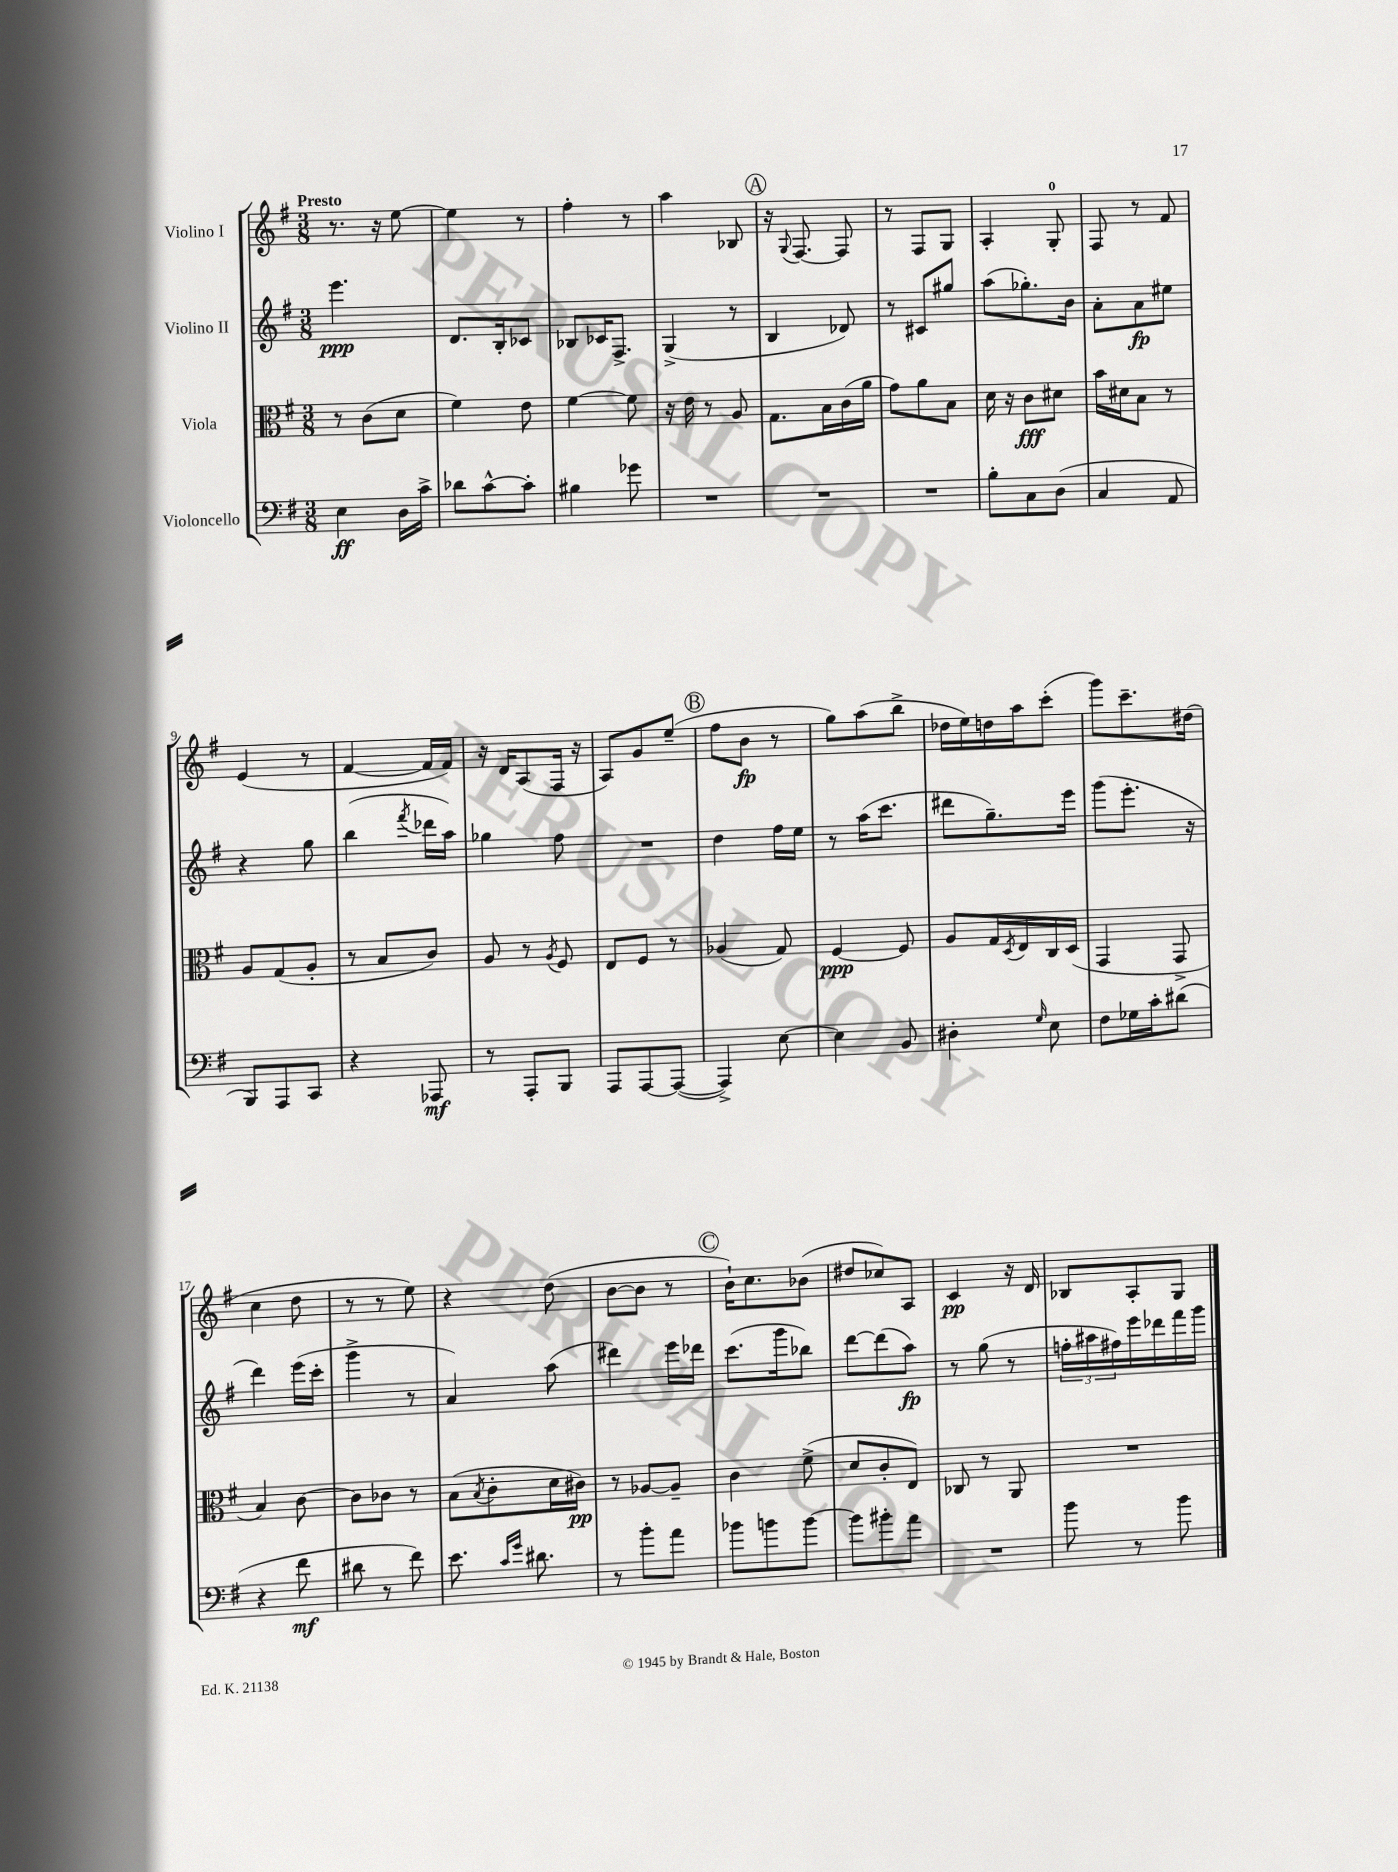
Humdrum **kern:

**kern	**kern	**kern	**kern
*staff4	*staff3	*staff2	*staff1
*clefF4	*clefC3	*clefG2	*clefG2
*k[f#]	*k[f#]	*k[f#]	*k[f#]
*M3/8	*M3/8	*M3/8	*M3/8
4E	8r	4.eee	8.r
.	(8c	.	.
.	.	.	16r
16D	8d	.	[8ee
16c^	.	.	.
=	=	=	=
8d-	4f#)	8.d	4ee]
[8c^^	.	.	.
.	.	16B'	.
8c']	8e	8c-	8r
=	=	=	=
4B#	[4f#	8B-	4ff#'
.	.	16c-	.
.	.	8.F#^	.
8g-	8f#]	.	8r
=	=	=	=
4.r	16r	(4G^	4aa
.	16e	.	.
.	8r	.	.
.	8A	8r	8B-
=	=	=	=
4.r	8.G	4B	16r
.	.	.	8qqG
.	.	.	[8.F#
.	16B	.	.
.	(16c	8d-)	8F#]
.	16a	.	.
=	=	=	=
4.r	8g)	8r	8r
.	8a	8c#	8F#
.	8B	8gg#	8G
=	=	=	=
8B'	16d	(8aa	4A'
.	16r	.	.
8C	8c	8.gg-')	.
(8D	8d#	.	8G'
.	.	16b	.
=	=	=	=
4C	16b	8a'	8F#
.	16d#	.	.
.	8B	8a	8r
8AA	8r	8ee#	8f#
=	=	=	=
8BBB)	8A	4r	(4e
8AAA	(8G	.	.
8CC	8A'	8gg	8r
=	=	=	=
4r	8r	(4bb	[4f#
.	8B	.	.
.	.	8qfff#	.
8AAA-	8c)	16ddd-	16f#]
.	.	16aa)	16f#)
=	=	=	=
8r	8A	4gg-	16r
.	.	.	16d
8AAA'	8r	.	(8A
.	8qA	.	.
8BBB	8F#	8ff#	16F#
.	.	.	16r
=	=	=	=
8AAA	8E	4.r	8A)
[8AAA	8F#	.	8g
(8AAA_	8r	.	(8ee~
=	=	=	=
4AAA^])	(4A-	4dd	8ff#
.	.	.	8b
[8E	8G)	16ff#	8r
.	.	16ee	.
=	=	=	=
4E]	[4F#	8r	8gg)
.	.	(16aa	(8aa
.	.	8.ccc	.
8BB	8F#]	.	8bb^
=	=	=	=
4D#'	8A	8ddd#	16dd-
.	.	.	16ee)
.	16G	8.gg~)	16dd
.	8qD	.	.
.	16E	.	16aa
16qqG	.	.	.
8E	16C	.	(8ccc'
.	(16D	16eee	.
=	=	=	=
8F#	4GG	(8ggg	8ggg)
16G-	.	8.eee'	8.ccc~
16c'	.	.	.
(8d#	8GG^	.	.
.	.	16r	(16dd#
=	=	=	=
4r	4B)	4ddd)	4cc
8f#	[8c	(16eee	8dd
.	.	16ccc'	.
=	=	=	=
8d#	8c]	4ggg^	8r
8r	8c-	.	8r
8f#)	8r	8r	8ee)
=	=	=	=
8.e	(8B	4a)	4r
.	8qB	.	.
.	8c'	.	.
16qqc	.	.	.
16qqg	.	.	.
8.d#	.	.	.
.	16d	(8aa	(8dd
.	16c#)	.	.
=	=	=	=
8r	8r	4ddd#)	[8b
8b'	[8A-	.	8b]
8a	8A-~]	16eee	8r
.	.	16ddd-	.
=	=	=	=
8b-	4c	(8.ccc	16b`)
.	.	.	8.cc
8b	.	.	.
.	.	16ggg	.
[8b	(8f#^	8bb-)	(8b-
=	=	=	=
8b]	8d	[8ddd	8dd#
8b#'	8c'	(8ddd]	8cc-)
8a	8E)	8aa)	8A
=	=	=	=
4.r	8C-	8r	4c
.	8r	(8gg	.
.	8AA	8r	16r
.	.	.	16d
=	=	=	=
8b	4.r	24ff'	8B-
.	.	24aa#	.
.	.	24ff#)	.
8r	.	16eee	8A'
.	.	16ddd-	.
8b	.	16fff#	8G
.	.	16ggg	.
==	==	==	==
*-	*-	*-	*-
